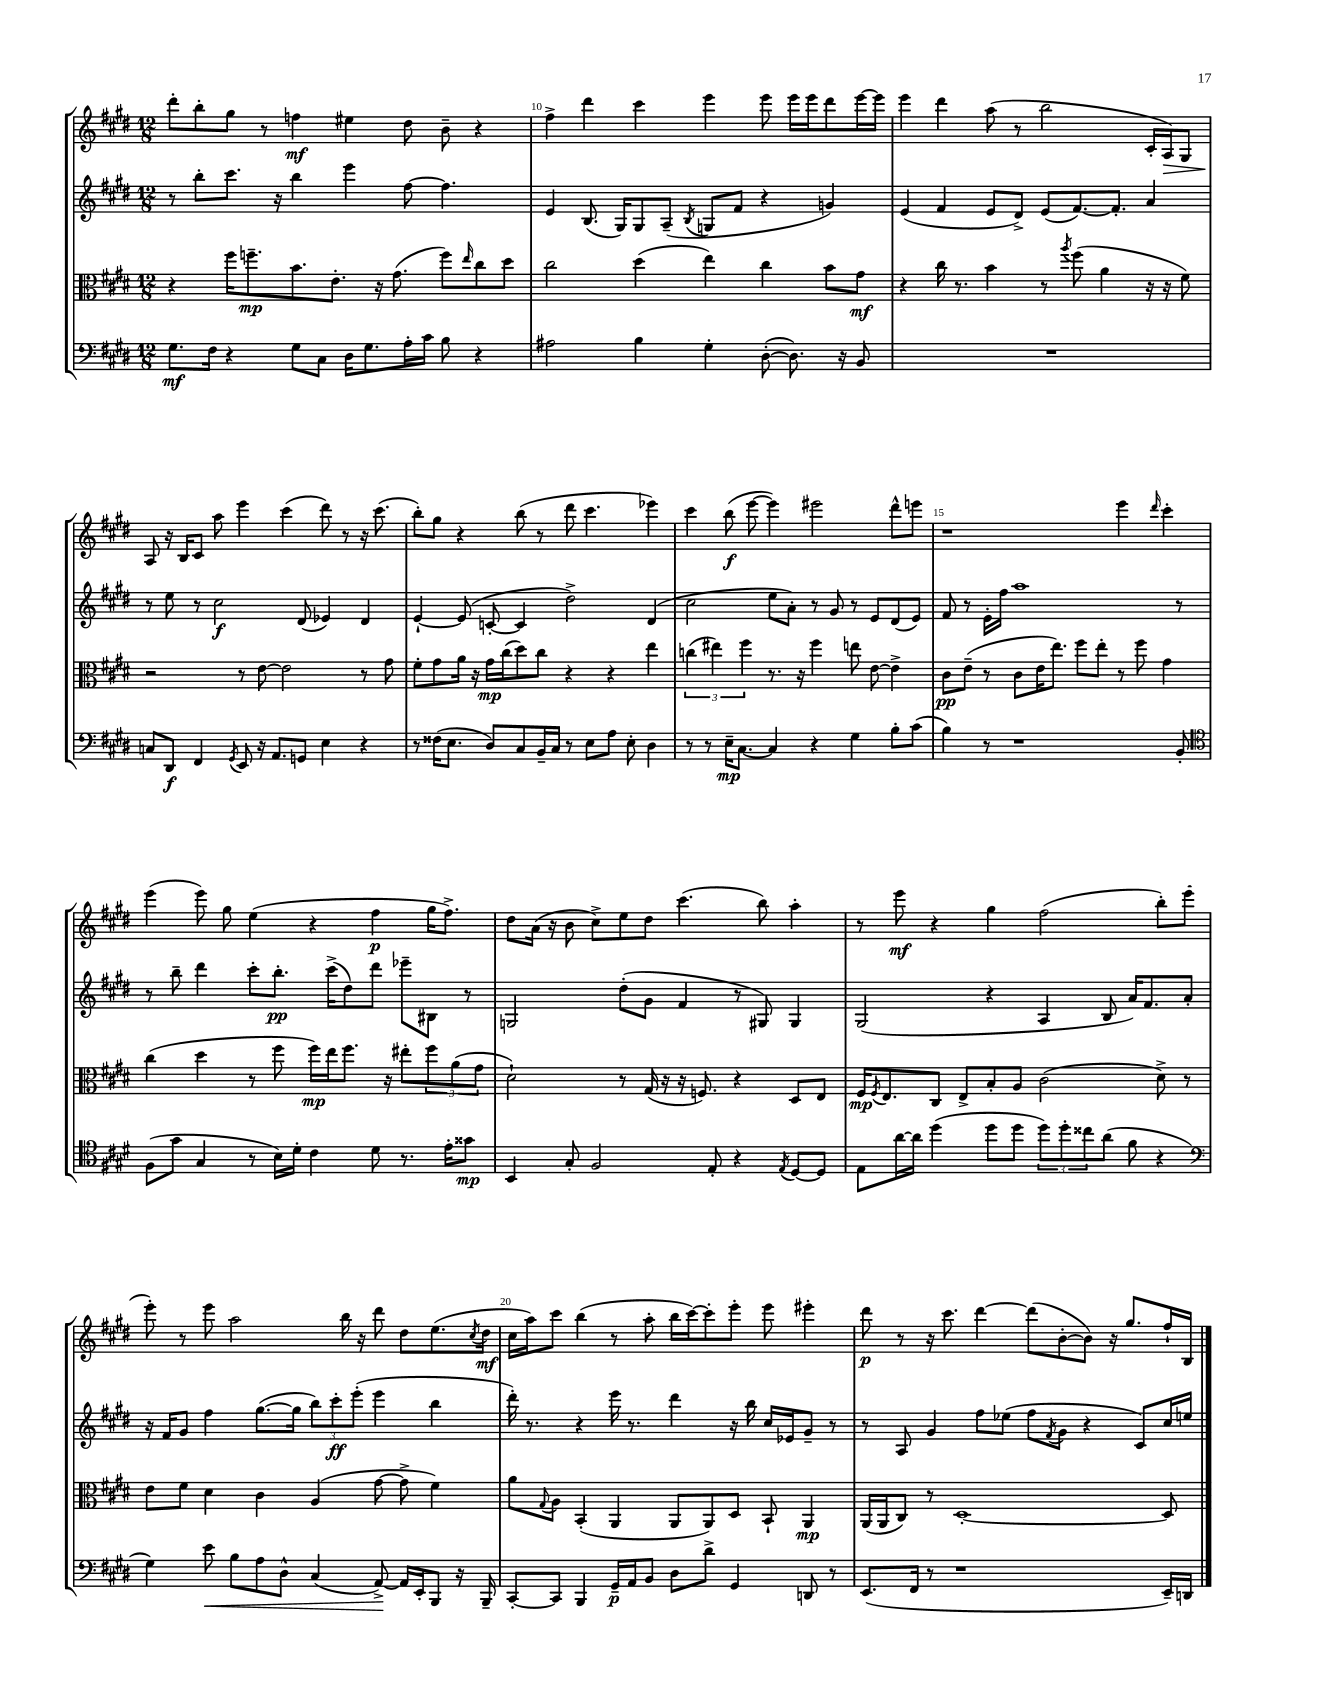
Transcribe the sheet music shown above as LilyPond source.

<<
\new StaffGroup <<
\new Staff = "s0" {
    \clef treble \key e \major \numericTimeSignature \time 12/8
    dis'''8-. b''8-. gis''8 r8 f''4\mf eis''4 dis''8 b'8-- r4 |
    fis''4-> dis'''4 cis'''4 e'''4 e'''8 e'''16 e'''16 dis'''8 e'''16~ e'''16 |
    e'''4 dis'''4 a''8( r8 b''2 cis'16-. a16\>) gis8 |
    a8\! r16 b16 cis'8 a''8 e'''4 cis'''4( dis'''8) r8 r16 cis'''8.( |
    b''8-.) gis''8 r4 b''8( r8 dis'''8 cis'''4. ees'''4) |
    cis'''4 b''8\f( e'''8~ e'''4) eis'''2 dis'''8-^ e'''8 |
    r1 e'''4 \grace { dis'''16 } cis'''4-. |
    e'''4( e'''8) gis''8 e''4( r4 fis''4\p gis''16 fis''8.->) |
    dis''8 a'16( r16 b'8 cis''8->) e''8 dis''8 cis'''4.( b''8) a''4-. |
    r8 e'''8\mf r4 gis''4 fis''2( b''8-.) e'''8( |
    e'''8-.) r8 e'''8 a''2 b''16 r16 dis'''8 dis''8 e''8.( \acciaccatura { cis''8 } dis''16\mf |
    cis''16 a''16) cis'''8 b''4( r8 a''8-. b''16 cis'''16~) cis'''8-. e'''8-. e'''8 eis'''4-. |
    dis'''8\p r8 r16 cis'''8. dis'''4~ dis'''8( b'8~-. b'8) r16 gis''8. fis''16-! b16 \bar "|." |
}
\new Staff = "s1" {
    \clef treble \key e \major \numericTimeSignature \time 12/8
    r8 b''8-. cis'''8. r16 b''4 e'''4 fis''8~ fis''4. |
    e'4 b8.( gis16) gis8 a8--( \acciaccatura { b8 } g8 fis'8 r4 g'4) |
    e'4( fis'4 e'8 dis'8->) e'8( fis'8.~) fis'8.-. a'4 |
    r8 e''8 r8 cis''2\f dis'8( ees'4) dis'4 |
    e'4~-! e'8( c'8~-. c'4 dis''2->) dis'4( |
    cis''2 e''8 a'8-.) r8 gis'8 r8 e'8 dis'8( e'8) |
    fis'8 r8 e'16-. fis''16 a''1 r8 |
    r8 b''8-- dis'''4 cis'''8-. b''8.-.\pp cis'''16->( dis''8) dis'''8 ees'''8-- bis8 r8 |
    g2 dis''8-.( gis'8 fis'4 r8 gis8) gis4 |
    gis2( r4 a4 b8 a'16) fis'8. a'8-. |
    r16 fis'16 gis'8 fis''4 gis''8.~( gis''16 \tuplet 3/2 { b''8) cis'''8-.\ff e'''8-.( } e'''4 b''4 |
    dis'''16-.) r8. r4 e'''16 r8. dis'''4 r16 b''16 cis''16 ees'16 gis'8-- r8 |
    r8 a8 gis'4 fis''8 ees''8( fis''8 \acciaccatura { fis'8 } gis'8 r4 cis'8) cis''16 e''16 \bar "|." |
}
\new Staff = "s2" {
    \clef alto \key e \major \numericTimeSignature \time 12/8
    r4 fis''16 f''8.--\mp b'8. e'8.-. r16 gis'8.( f''8) \grace { e''16 } cis''8 dis''8 |
    cis''2 dis''4( e''4) cis''4 b'8 gis'8\mf |
    r4 cis''16 r8. b'4 r8 \acciaccatura { a''8 } fis''8( a'4 r16 r16 fis'8) |
    r2 r8 e'8~ e'2 r8 gis'8 |
    fis'8-. gis'8 a'16 r16 gis'16\mp cis''16( dis''8) cis''8 r4 r4 e''4 |
    \tuplet 3/2 { c''4( eis''4) fis''4 } r8. r16 fis''4 e''8 e'8~ e'4-> |
    cis'8\pp e'8--( r8 cis'8 e'16 e''8.) fis''8 e''8-. r8 fis''8 gis'4 |
    cis''4( dis''4 r8 fis''8 fis''16\mp) e''16 fis''8. r16 eis''8-. \tuplet 3/2 { fis''8 a'8( gis'8 } |
    dis'2-!) r8 gis16( r16 r16 f8.) r4 dis8 e8 |
    fis16\mp \acciaccatura { fis8 } e8. cis8 e8-> b8-. a8 cis'2( dis'8->) r8 |
    e'8 fis'8 dis'4 cis'4 a4( gis'8~ gis'8-> fis'4) |
    a'8 \appoggiatura { gis8 } a8 b,4-.( a,4 a,8 a,8) dis8 b,8-! a,4\mp |
    a,16( a,16 cis8) r8 dis1~-. dis8 \bar "|." |
}
\new Staff = "s3" {
    \clef bass \key e \major \numericTimeSignature \time 12/8
    gis8.\mf fis16 r4 gis8 cis8 dis16 gis8. a16-. cis'16 b8 r4 |
    ais2 b4 gis4-. dis8~-.( dis8.) r16 b,8 |
    R1. |
    c8 dis,8\f fis,4 \acciaccatura { gis,8 } e,8 r16 a,8. g,8 e4 r4 |
    r8 fisis16( e8. dis8) cis8 b,16-- cis16 r8 e8 a8 e8-. dis4 |
    r8 r8 e16--\mp cis8.~ cis4 r4 gis4 b8-. cis'8( |
    b4) r8 r1 b,8-. |
    \clef tenor fis8( gis'8 gis4 r8 b16) dis'16-. cis'4 dis'8 r8. e'16-. gisis'8\mp |
    b,4 gis8-. fis2 e8-. r4 \acciaccatura { e8 } dis8~ dis8 |
    e8 a'16~ a'16 dis''4( dis''8 dis''8 \tuplet 3/2 { dis''8) dis''8-. cisis''8 } a'8( fis'8 r4 |
    \clef bass gis4) e'8\< b8 a8 dis8-^ cis4( a,8~->\!) a,16 e,16-. b,,8 r16 b,,16-- |
    cis,8~-. cis,8 b,,4 gis,16--\p a,16 b,8 dis8 dis'8-> gis,4 d,8 r8 |
    e,8.( fis,16 r8 r1 e,16--) d,16 \bar "|." |
}
>>
>>
\layout { \context { \Score currentBarNumber = #9 \override BarNumber.break-visibility = ##(#f #t #t) barNumberVisibility = #(every-nth-bar-number-visible 5) } }
